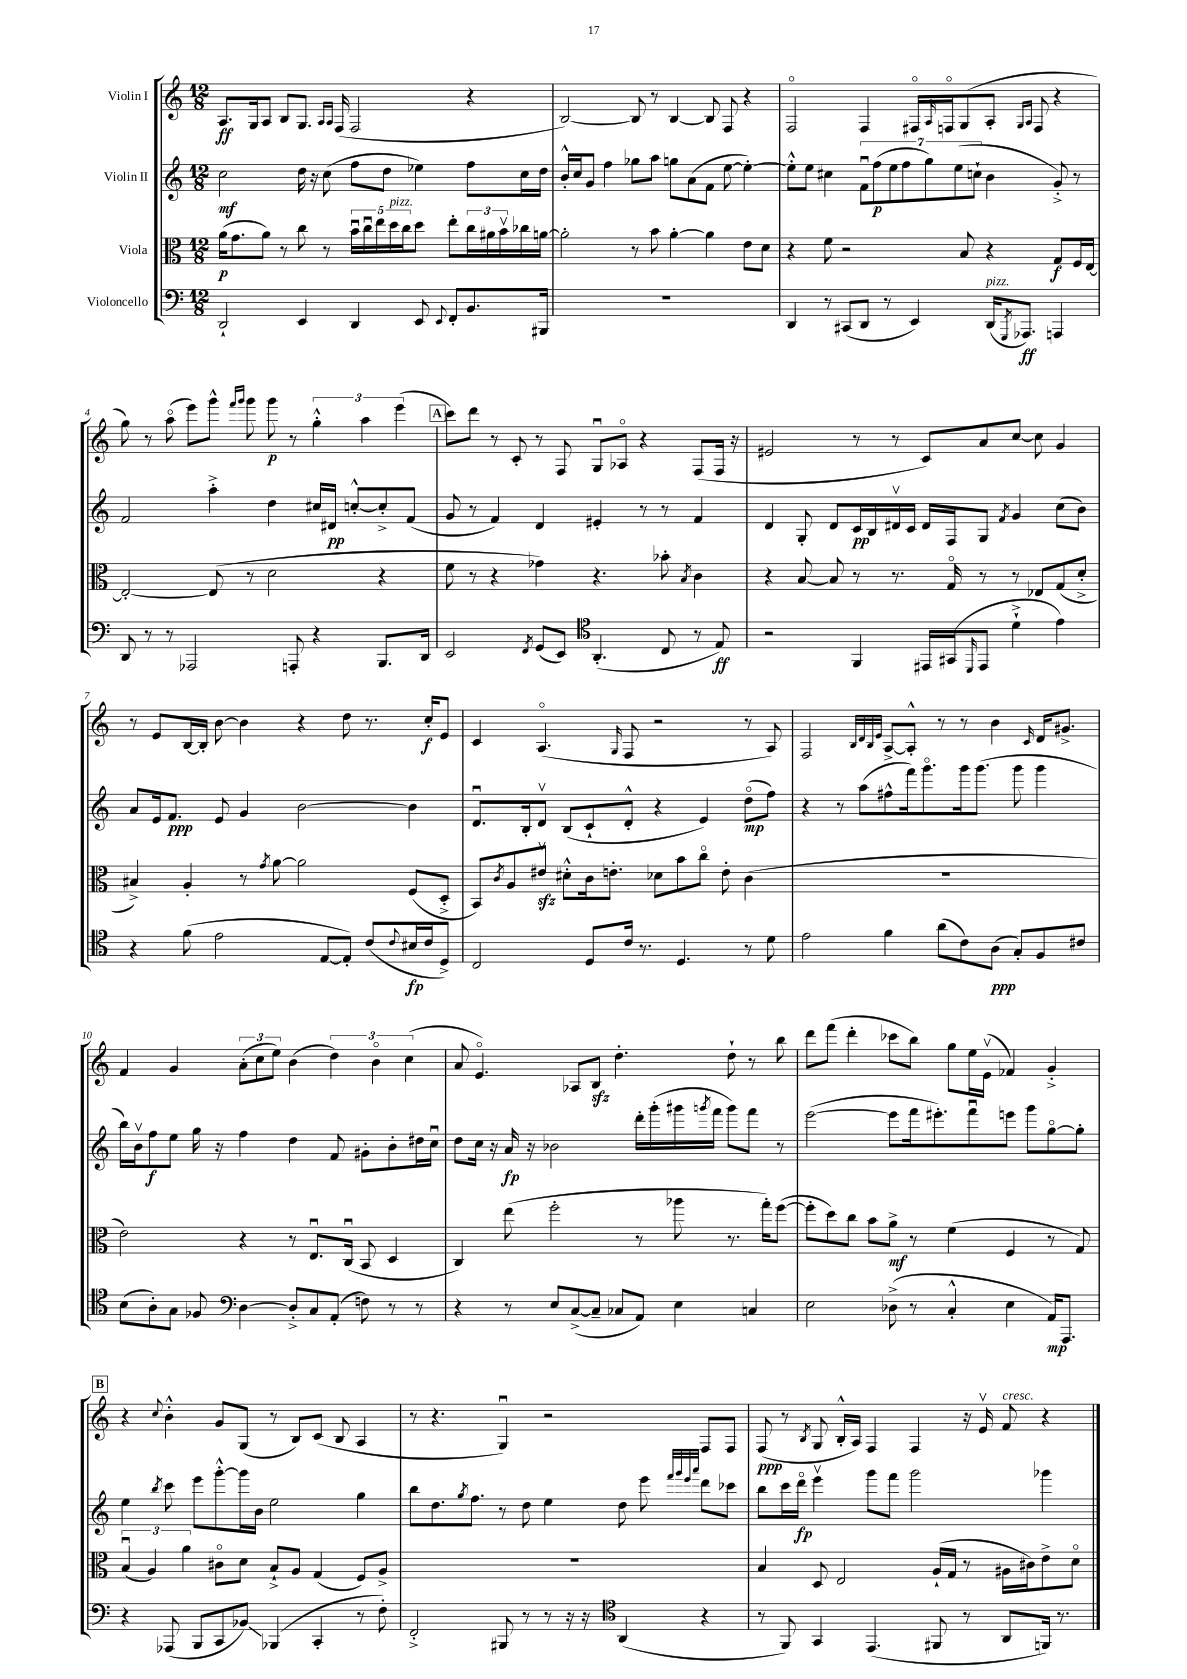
<<
\new StaffGroup <<
\new Staff = "s0" \with { instrumentName = "Violin I" } {
    \clef treble \key c \major \numericTimeSignature \time 12/8
    a8.\ff g16 a8 b8 g8. \grace { a16 a16 } f16( f2 r4 |
    b2~) b8 r8 b4~ b8 f8 r4 |
    f2\flageolet f4 fis16\flageolet \grace { a16 } f16\flageolet g8( a8-. \grace { g16 a16 } f8 r4 |
    g''8) r8 a''8\flageolet( e'''8) g'''8-^ \grace { f'''16 g'''16 } g'''8 g'''8\p r8 \tuplet 3/2 { g''4-.-^ a''4 e'''4( } |
    \mark \markup { \box "A" } c'''8) d'''8 r8 c'8-. r8 f8 g8\downbow aes8\flageolet r4 f8( f16 r16 |
    eis'2 r8 r8 c'8) a'8 c''8~ c''8 g'4 |
    r8 e'8 b16~ b16-. b'8~ b'4 r4 d''8 r8. c''16-.\f e'8 |
    c'4 a4.\flageolet( \grace { g16 } f8 r2 r8 a8) |
    f2 \grace { b32 d'32 b32 e'32 } a8~-> a8-.-^ r8 r8 b'4 \grace { c'16 } d'16 gis'8.-> |
    f'4 g'4 \tuplet 3/2 { a'8-.( c''8 e''8) } b'4( \tuplet 3/2 { d''4) b'4\flageolet c''4( } |
    a'8 e'4.\flageolet) aes8 b8\sfz d''4.-. d''8-! r8 b''8 |
    d'''8 f'''8( d'''4-. ces'''8 b''8) g''8 e''16 e'16\upbow( fes'4) g'4-.-> |
    \mark \markup { \box "B" } r4 \appoggiatura { c''8 } b'4-.-^ g'8 g8( r8 b8) c'8( b8 a4 |
    r8 r4. g4\downbow) r2 f8 f8 |
    f8\ppp( r8 \acciaccatura { b8 } g8 b16-.-^ a16) f4 f4 r16 e'16\upbow f'8^\markup { \italic "cresc." } r4 \bar "|." |
}
\new Staff = "s1" \with { instrumentName = "Violin II" } {
    \clef treble \key c \major \numericTimeSignature \time 12/8
    c''2\mf d''16 r16 c''8( f''8 d''8 ees''4) f''8 c''16 d''16 |
    b'16-.-^ c''16 g'8 f''4 ges''8 a''8 g''8 a'8( f'8 e''8~ e''4~-.) |
    e''8-.-^ e''8 cis''4 \tuplet 7/4 { f'8\downbow f''8\p( e''8 f''8 g''8) e''8( c''8-! } b'4 g'8-.->) r8 |
    f'2 a''4-.-> d''4 cis''16 dis'16\pp c''8~-.-^ c''8-.-> f'8( |
    \mark \markup { \box "A" } g'8 r8 f'4) d'4 eis'4-. r8 r8 f'4 |
    d'4 g8-. d'8 c'16\pp b16 dis'16\upbow c'16 dis'16 f16 g8 \acciaccatura { f'8 } g'4 c''8( b'8) |
    a'8 e'16 f'8.\ppp e'8 g'4 b'2~ b'4 |
    d'8.\downbow b16-. d'8\upbow b8( c'8-! d'8-.-^ r4 e'4) d''8\flageolet\mp( f''8) |
    r4 r8 a''8( fis''8-^ f'''16) g'''8.\flageolet g'''16 g'''8.( g'''8 g'''4 |
    b''16) b'16\upbow f''8\f e''8 g''16 r16 f''4 d''4 f'8 gis'8-. b'8-. dis''16 c''16\downbow |
    d''8 c''16 r16 a'16\fp r16 bes'2 d'''16-. g'''16-.( gis'''16 \acciaccatura { g'''8 } f'''16 g'''8) f'''8 r8 |
    e'''2~( e'''8 f'''16 eis'''8.-.) f'''8\downbow e'''8 g'''8 g''8~\flageolet g''8-. |
    \mark \markup { \box "B" } e''4 \acciaccatura { b''8 } c'''8 e'''8 g'''8~-.-^ g'''16 b'16 e''2 g''4 |
    b''8 d''8. \acciaccatura { g''8 } f''8. r8 d''8 e''4 d''8 e'''8 \grace { f'''32 g'''32 e'''32 a'''32 } d'''8 ces'''8 |
    b''8 c'''16 d'''16\flageolet\fp e'''4\upbow g'''8 f'''8 g'''2 ges'''4 \bar "|." |
}
\new Staff = "s2" \with { instrumentName = "Viola" } {
    \clef alto \key c \major \numericTimeSignature \time 12/8
    a'16\p( g'8. a'8) r8 c''8 r8 \tuplet 5/4 { b'16\downbow c''16\downbow e''16 d''16^\markup { \italic "pizz." } c''16 } d''8 e''8-. \tuplet 3/2 { c''16 ais'16 b'16\upbow } ces''16 a'16~ |
    a'2-. r8 b'8 a'4~-. a'4 e'8 d'8 |
    r4 f'8 r2 b8 r4 g8\f f16 e16~ |
    e2~-. e8( r8 d'2 r4 |
    \mark \markup { \box "A" } f'8 r8 r4 ges'4) r4. bes'8-. \acciaccatura { b8 } c'4 |
    r4 b8~ b8 r8 r8. g16\flageolet r8 r8 ees8 g8( d'8-.-> |
    bis4->) a4-. r8 \acciaccatura { g'8 } a'8~ a'2 f8( d8-.-> |
    b,8) \acciaccatura { c'8 } a8 eis'8\upbow\sfz dis'8-.-^ c'16 e'8.-. des'8 b'8 c''8\flageolet e'8-. c'4( |
    R1. |
    e'2) r4 r8 e8.\downbow c16\downbow( b,8 d4 |
    c4) e''8( f''2-. r8 aes''8 r8. g''16-.) f''8~( |
    f''8-. d''8) c''8 b'8 a'8->\mf r8 f'4( f4 r8 g8) |
    \mark \markup { \box "B" } \tuplet 3/2 { b4\downbow( a4) a'4 } cis'8\flageolet d'8 b8-!-> a8 g4( f8) a8-> |
    R1. |
    b4 d8 e2 a16-!( g16 r8 ais16 cis'16) e'8-> d'8\flageolet \bar "|." |
}
\new Staff = "s3" \with { instrumentName = "Violoncello" } {
    \clef bass \key c \major \numericTimeSignature \time 12/8
    d,2-! e,4 d,4 e,8 \appoggiatura { e,8 } f,8-. b,8. bis,,16 |
    R1. |
    d,4 r8 cis,8( d,8 r8 e,4) d,16^\markup { \italic "pizz." }( \acciaccatura { g,,8 } aes,,8.\ff) a,,4 |
    d,8 r8 r8 aes,,2 a,,8-. r4 b,,8. d,16 |
    \mark \markup { \box "A" } e,2 \acciaccatura { f,8 } g,8( e,8) \clef tenor a,4.-.( c8 r8 e8\ff) |
    r2 f,4 eis,16 gis,16( \grace { d,16 } eis,8 d'4-!-> e'4) |
    r4 f'8( e'2 e8~ e8-.) c'8( \appoggiatura { c'8 } bis16\fp c'16 d8->) |
    c2 d8 c'16 r8. d4. r8 d'8 |
    e'2 f'4 a'8( c'8) a8\ppp( g8-.) f8 cis'8 |
    b8( a8-.) g8 fes8 \clef bass d4~ d8-.-> c8 a,8-.( f8) r8 r8 |
    r4 r8 e8 c8~->( c8-- ces8 a,8) e4 c4 |
    e2 des8->( r8 c4-.-^ e4 a,16\mp) a,,8. |
    \mark \markup { \box "B" } r4 aes,,8( b,,8 c,8 bes,8\glissando) bes,,4( c,4-. r8 f8-.) |
    f,2-.-> bis,,8 r8 r8 r16 r16 \clef tenor a,4( r4 |
    r8 f,8) g,4 e,4.( fis,8 r8 a,8 f,16) r8. \bar "|." |
}
>>
>>
